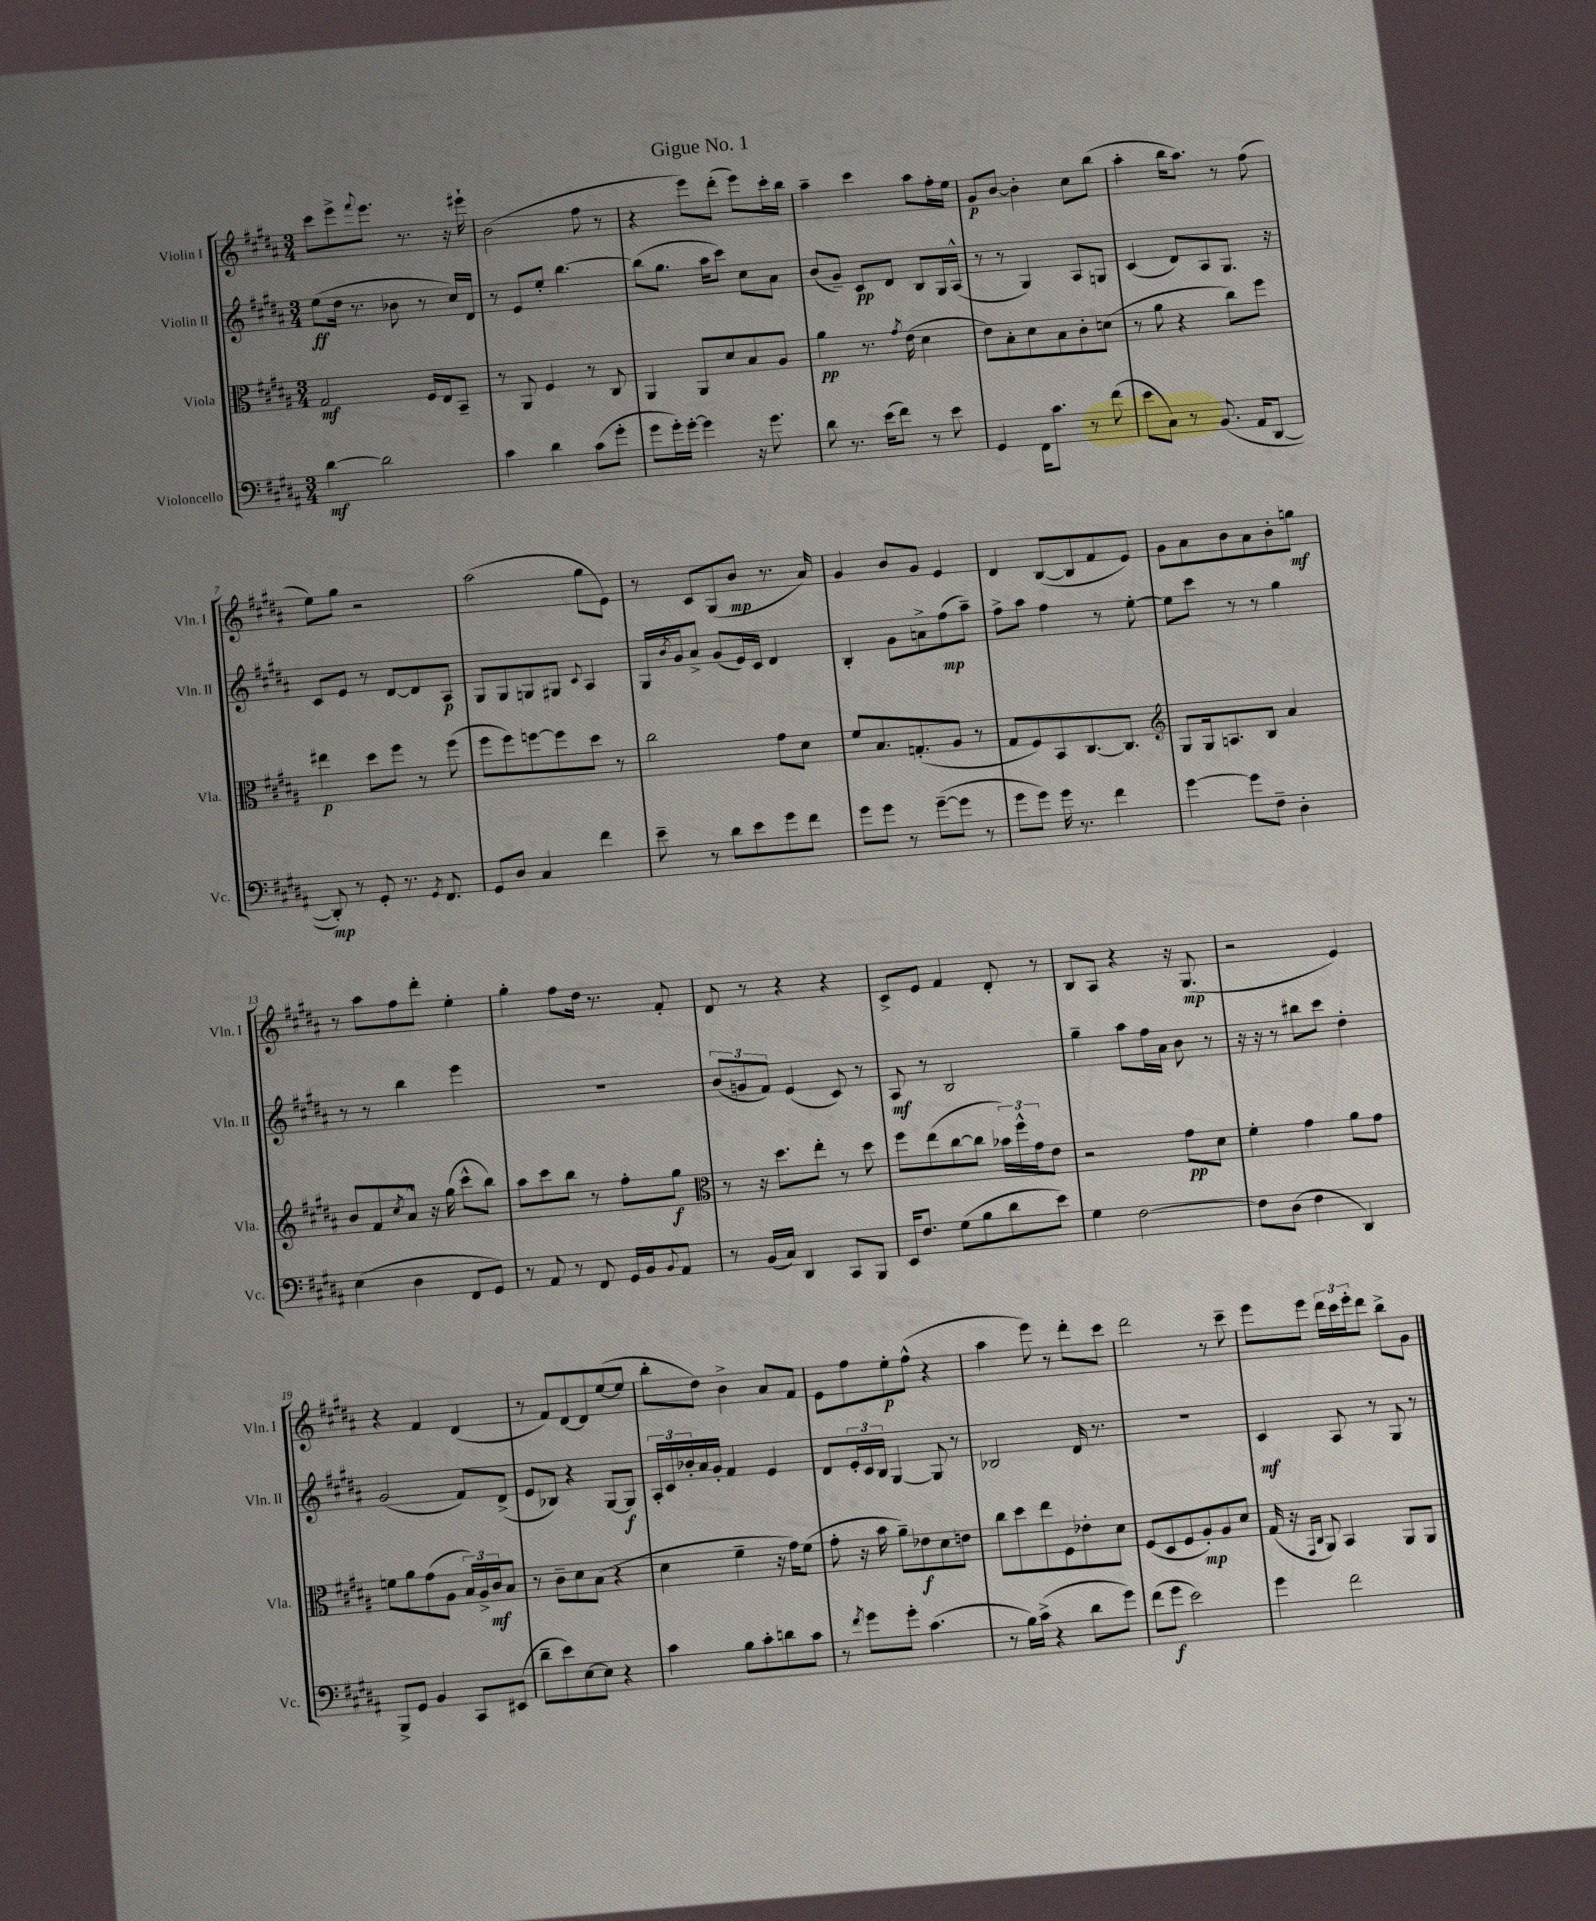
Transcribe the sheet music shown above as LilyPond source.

\header { title = "Gigue No. 1" }
<<
\new StaffGroup <<
\new Staff = "s0" \with { instrumentName = "Violin I" shortInstrumentName = "Vln. I" } {
    \clef treble \key b \major \numericTimeSignature \time 3/4
    cis'''8 e'''8-> \appoggiatura { fis'''8 } e'''8. r8. r16 eis'''16-! |
    b'2( fis''8 r8 |
    r4 e'''8) dis'''8-.( e'''8) cis'''16-. b''16 |
    ais''4-- cis'''4 ais''8 fis''16-. e''16 |
    gis'8\p b'8~ b'4-. cis''8 b''8( |
    ais''4-. b''16 ais''8.) r8 fis''8( |
    e''8) gis''8 r2 |
    ais''2( gis''8 e'8) |
    r8 cis'8 gis8( b'8\mp r8. ais'16) |
    gis'4 b'8 gis'8 e'4 |
    dis'4 b8~( b8 fis'8 e'8) |
    gis'8 ais'8 b'8 ais'8 b'8-. g''8\mf |
    r8 ais''8 fis''8 dis'''8-. e''4-. |
    gis''4-. fis''8 dis''16 r8. fis'8-. |
    dis'8 r8 r4 r4 |
    cis'8-> e'8 fis'4 dis'8-. r8 |
    b8 ais8 r4 r16 gis8.\mp( |
    r2 e'4) |
    r4 fis'4 dis'4( |
    r8 fis'8) dis'8~ dis'8 e''8~( e''8 |
    b''8-. dis''8) b'4-> ais'8 fis'8 |
    e'8 fis''8 e''8-.\p fis''8-^( r4 |
    ais''4 e'''8) r8 dis'''8-. cis'''8 |
    dis'''2 r8 cis'''8-- |
    e'''8 e'''8 \tuplet 3/2 { dis'''16 cis'''16 e'''16-. } dis'''8 b''8-> gis'8 \bar "|." |
}
\new Staff = "s1" \with { instrumentName = "Violin II" shortInstrumentName = "Vln. II" } {
    \clef treble \key b \major \numericTimeSignature \time 3/4
    e''8\ff( dis''16 r8. bes'8 r8 cis''16) dis'16 |
    r8 e'8 e''8-. b''4.~ |
    b''8( gis''8. ais''16 cis'''8) cis''8 ais'8 |
    b'8( gis'8--) cis'8\pp dis'8 b8 gis16 ais16-^( |
    r8 r8 gis4) ais8 g8 |
    cis'4( dis'8) ais8 gis8. r16 |
    cis'8 e'8 r8 dis'8~ dis'8 ais8\p |
    gis8 gis8 g8 gis8 \appoggiatura { cis'8 } ais4 |
    gis16 \acciaccatura { b'8 } gis'16 ais'8-> gis'8( e'16) cis'16 dis'4 |
    b4-. gis'8 a'8-> fis''8\mp( ais''8--) |
    fis''8-> ais''8 fis''4 r8 e''8~-. |
    e''8 cis'''8 r8 r8 gis''4 |
    r8 r8 b''4 e'''4 |
    R2. |
    \tuplet 3/2 { b'8( g'8 fis'8) } e'4( cis'8) r8 |
    ais8\mf r8 b2 |
    gis''4-- ais''8 fis''16 ais'16 b'8 r8 |
    r16 r16 r8 bis''8 cis'''8 dis''4-. |
    gis'2( fis'8) dis'8->( |
    e'8 bes8) r4 gis8~ gis8\f |
    \tuplet 3/2 { ais16-. cis'16 bes'16-. } ais'16 gis'16-. fis'4 e'4 |
    dis'8 \tuplet 3/2 { e'16-. cis'16 b16 } gis4~ gis8 r8 |
    bes2 dis'16 r8. |
    R2. |
    cis'4\mf ais8 r8 gis8 r8 \bar "|." |
}
\new Staff = "s2" \with { instrumentName = "Viola" shortInstrumentName = "Vla." } {
    \clef alto \key b \major \numericTimeSignature \time 3/4
    gis2\mf fis16 e16 b,8-- |
    r8 ais,8 fis4 r8 cis8 |
    ais,4 ais,8 dis'8 b8 ais8 |
    ais'4\pp r8. \acciaccatura { gis'8 } e'16( dis'4 |
    e'8) b8-. dis'8 b8 cis'8-. d'8( |
    r8 ais'8 r4 cis''8) fis''8 |
    eis''4\p dis''8 fis''8 r8 fis''8( |
    fis''8 fis''8) f''8~ f''8 dis''8 r8 |
    cis''2 gis'8 dis'8 |
    fis'8 b8. g8.-.( ais8 r8 |
    gis8 fis8) b,8 cis8.~ cis8. |
    \clef treble gis8 gis16 a8. b8 ais'4 |
    b'8 fis'8 \acciaccatura { cis''8 } ais'8-^ r16 gis''16( cis'''8-^ b''8) |
    ais''8 cis'''8 b''8 r8 fis''8-. gis''8\f |
    \clef alto r8 r16 dis''8. e''8-. r8 dis''8 |
    fis''8 e''8( cis''8~ cis''8 \tuplet 3/2 { bes'16) fis''16-^ gis'16 } e'8 |
    r2 gis'8\pp dis'8 |
    fis'4-. gis'4 ais'8 gis'8 |
    f'8 ais'8 gis'8( ais8 \tuplet 3/2 { b16) ais16-> cis'16\mf } b8 |
    r8 cis'8-- dis'8 b8( r4 |
    dis'4 fis'4-- r16 gis'16) fis'8( |
    gis'8-. r16 b'16 ais'8--) ees'8\f dis'8 e'8 |
    cis''8 dis''8 e''8 fis8 ees'8-. dis'8 |
    fis8( dis8 fis8 ais8-.\mp) ais8 dis'8 |
    gis16( r16 \grace { gis,16 cis16 } ais,8) b,4 ais,8 ais,8 \bar "|." |
}
\new Staff = "s3" \with { instrumentName = "Violoncello" shortInstrumentName = "Vc." } {
    \clef bass \key b \major \numericTimeSignature \time 3/4
    dis'4~\mf dis'2 |
    cis'4 dis'4 cis'8( gis'8-. |
    gis'8 gis'16-.) gis'16~-. gis'4 r16 gis'8. |
    dis'8 r8. e'16( fis'8) r8 e'8 |
    gis,4 fis,16 cis'8. r8 fis'8( |
    e'8 cis8) r8 b,8.( ais,16 dis,8~ |
    dis,8-.\mp) r8 gis,8-. r8. \acciaccatura { gis,8 } fis,8. |
    gis,8 dis8 cis4 fis'4 |
    e'8-- r8 dis'8 e'8 gis'8 fis'8 |
    gis'8 gis'8 r8 gis'8~--( gis'8 r8 |
    gis'8 gis'8) gis'16 r8. fis'4 |
    gis'4~ gis'8 fis8-- dis4-. |
    e4( dis4 fis,8 gis,8) |
    r8 ais,8 r8 fis,8 gis,16 b,16 \appoggiatura { b,8 } ais,8 |
    r8 b,16( cis16) dis,4 cis,8 b,,8 |
    e,16 fis8. gis8( b8 dis'8 e'8) |
    gis4 fis2~ |
    fis8 dis8( fis4 dis,4) |
    b,,8-> gis,8 b,4 cis,8 eis,8( |
    dis'8-- e'8) e8~ e8 r4 |
    cis'4 b8 cis'8-. d'8 cis'8 |
    r8 \acciaccatura { fis'8 } gis'8 gis'8-. cis'4.( |
    r8 b16) cis'16->( r4 dis'8 gis'8) |
    fis'8( gis'8\f e'2) |
    gis'4 fis'2 \bar "|." |
}
>>
>>
